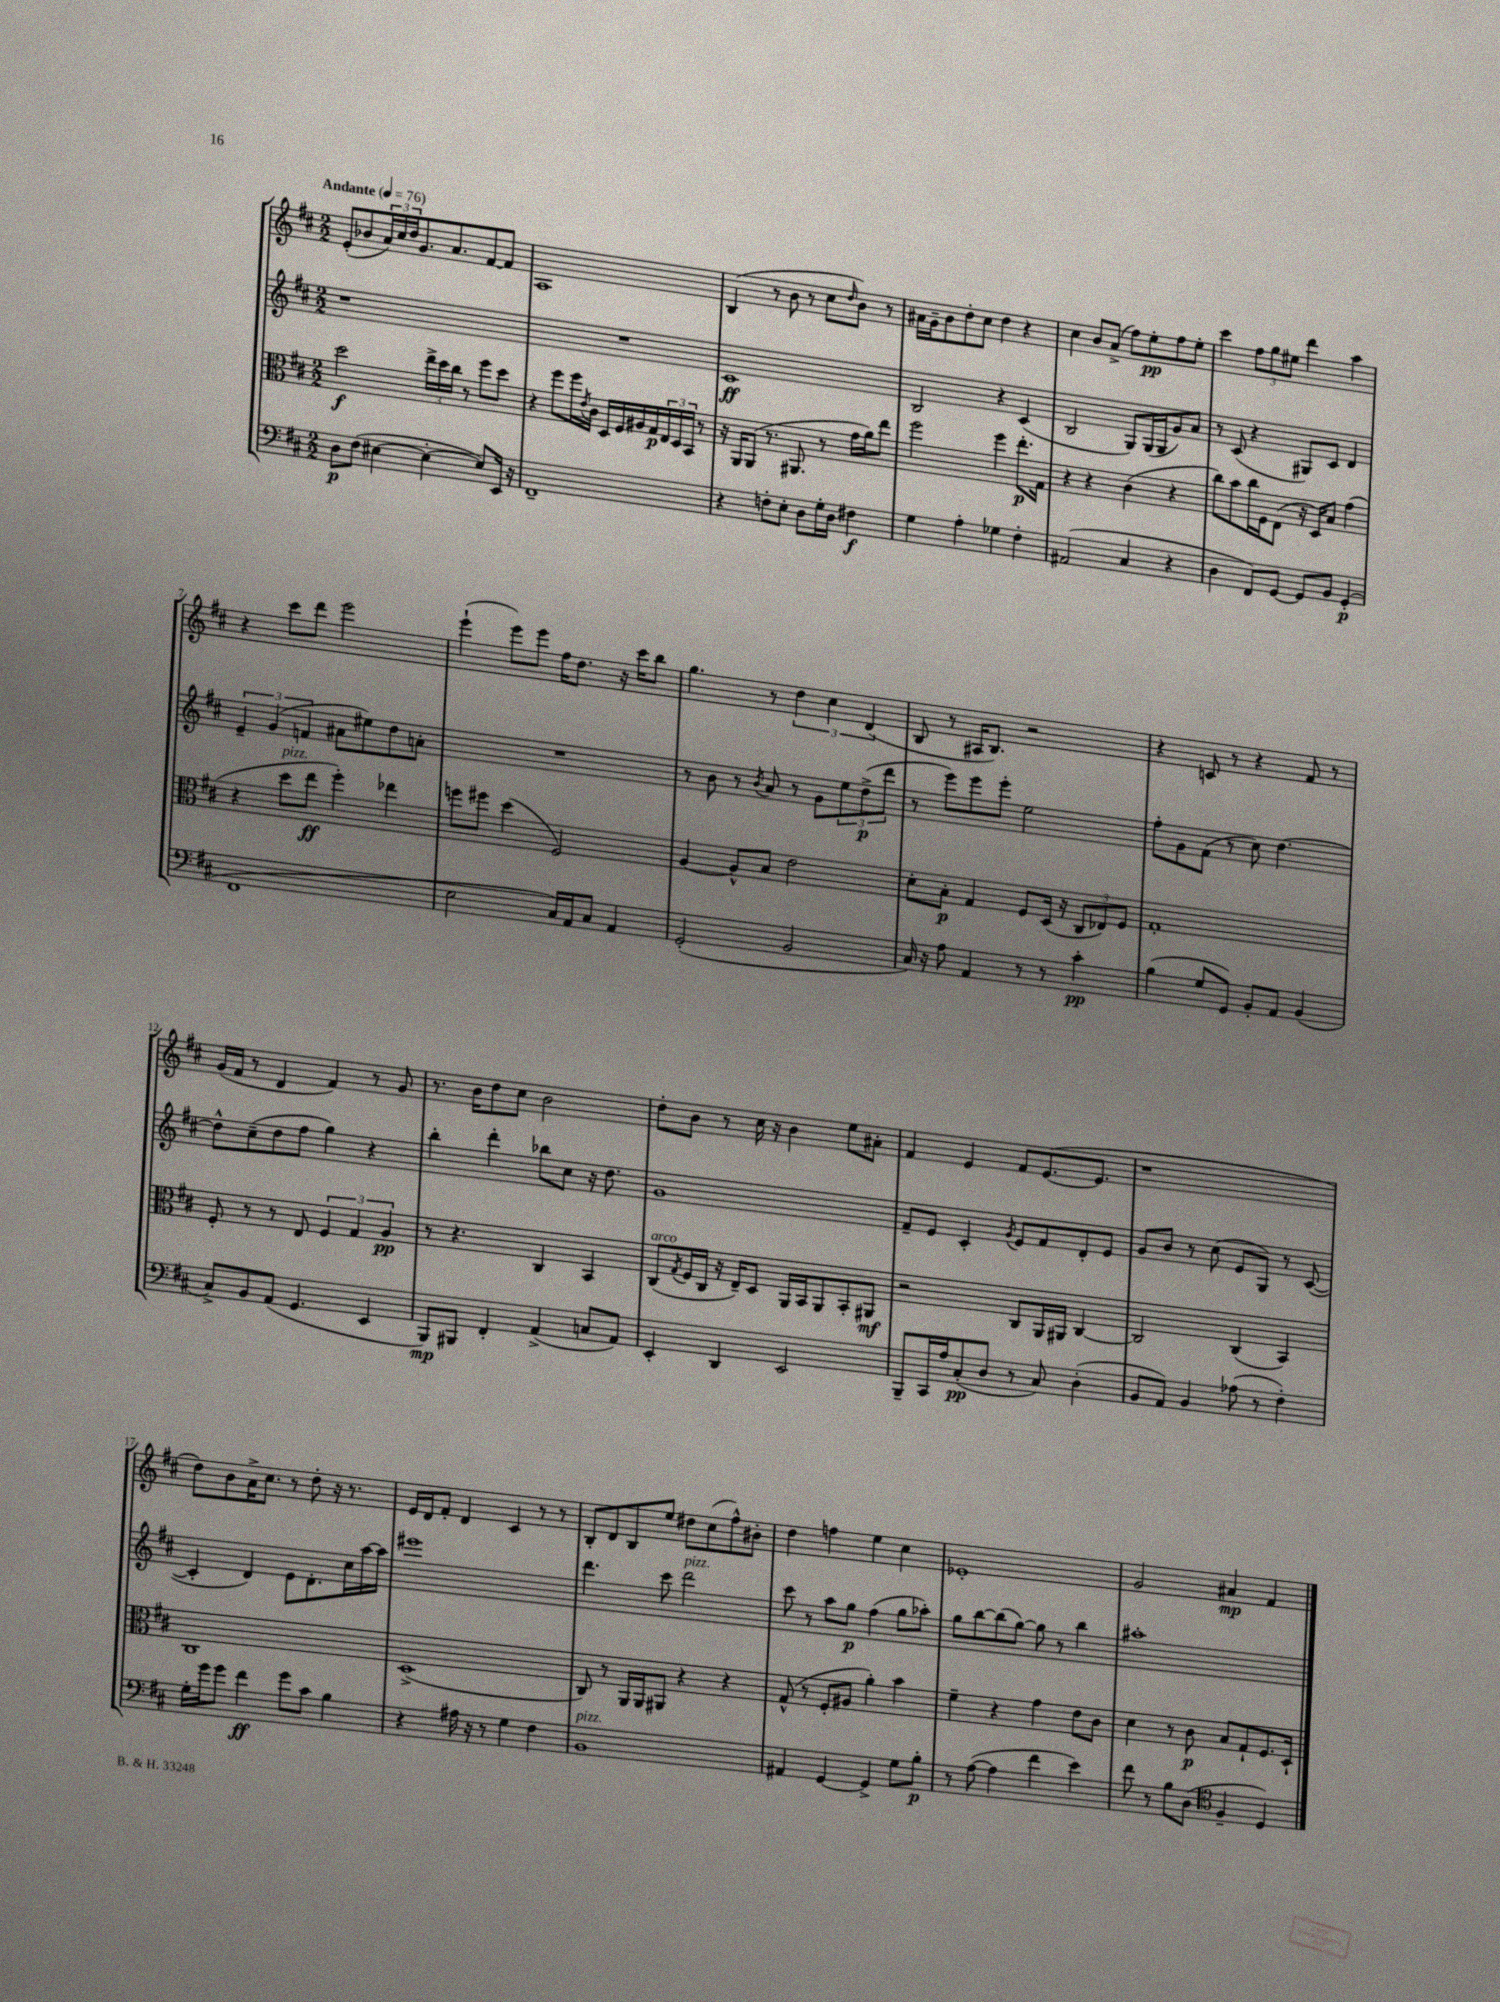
<<
\new StaffGroup <<
\new Staff = "s0" {
    \clef treble \key d \major \numericTimeSignature \time 2/2 \tempo "Andante" 4 = 76
    e'8-.( bes'8 \tuplet 3/2 { a'16) cis''16 d''16 } g'8. a'8. fis'8~ fis'8 |
    a1 |
    b4( r8 b'8 r8 cis''8 \grace { d''16 } b'8) r8 |
    ais'16 g'16-- b'8 d''8-. cis''8 d''4 r4 |
    cis''4 b'8 a'8->( fis''8) e''8-.\pp fis''8 e''8-. |
    cis'''4 \tuplet 3/2 { fis''8 g''8 eis''8 } d'''4 a''4 |
    r4 cis'''8 d'''8 e'''2 |
    e'''4-!( e'''8) e'''8 fis''16 d''8. r16 cis'''16 b''8 |
    g''4. r8 \tuplet 3/2 { d''4 cis''4 d'4( } |
    b8 r8 ais16 b8.) r2 |
    r4 c'8 r8 r4 fis'8 r8 |
    g'16( fis'16 r8 d'4 fis'4) r8 g'8 |
    r8. b'16 d''8 cis''8 b'2 |
    d''8-. b'8 r8 cis''16 r16 b'4 e''8 ais'8-. |
    fis'4 e'4 fis'8 e'8.~( e'8. |
    r1 |
    d''8) b'8 a'16-> cis''8. r8 d''8-. r16 r8. |
    e'16 d'16 fis'8-. d'4 cis'4 r8 r8 |
    b8-. d'8 b8 e''8 dis''8 cis''8( fis''8-^) bis'8-. |
    d''4 f''4 e''4 cis''4 |
    ees'1-. |
    g'2 ais'4\mp fis'4 \bar "|." |
}
\new Staff = "s1" {
    \clef treble \key d \major \numericTimeSignature \time 2/2
    r1 |
    R1 |
    cis'1\ff |
    b2 r4 cis'4( |
    b2 g8) g16( g16 g'8) a'8 |
    r8 cis'8( r4 gis8) cis'8 d'4 |
    \tuplet 3/2 { e'4-- g'4( f'4 } ais'8 eis''8) d''8 a'8-. |
    R1 |
    r8 b'8 r8 \acciaccatura { b'8 } a'8 r8 g'8 \tuplet 3/2 { e''8 d''8->\p( d'''8 } |
    r8 e'''8) e'''8 e'''8-. e''2 |
    fis''8-. g'8 fis'8( r8 cis''8) d''4.~ |
    d''8-^ cis''8--( d''8 fis''8 g''4) r4 |
    b''4-. d'''4-. bes''8 cis''8 r16 d''8. |
    g'1 |
    fis'8-- e'8 cis'4-. \acciaccatura { g'8 } e'8 fis'8 d'8-. e'8 |
    g'8 b'8 r8 cis''8( e'8 g8) r8 cis'8~( |
    cis'4-. d'4) e'8 d'8.-. cis''16 a''16~ a''16 |
    eis'''1 |
    d'''4. cis'''8 d'''2^\markup { \italic "pizz." } |
    cis'''8 r8 a''8 g''8\p fis''4( g''8 aes''8-.) |
    g''8 b''8~ b''8( g''8~) g''8 r8 b''4 |
    ais''1-. \bar "|." |
}
\new Staff = "s2" {
    \clef alto \key d \major \numericTimeSignature \time 2/2
    d''2\f \tuplet 3/2 { e''16-> d''16 cis''16 } r8 fis''8 d''8 |
    r4 fis''8 fis''16 \acciaccatura { e'8 } cis'16 d16 fis16 ais16 g16\p \tuplet 3/2 { e16 d16 b,16 } r8 |
    r16 a,16 a,8( r8. ais,8. r8 g'16 a'16) e''8 |
    fis''2 fis''4 e''8.-.\p g16 |
    r4 r4 cis'4( r4 |
    cis''8) b'8 cis''16 fis16 e8( r16 d16) b8 g'4( |
    r4 d''8^\markup { \italic "pizz." } e''8\ff fis''4-.) ees''4 |
    f''8 fis''8 d''4( fis2) |
    a4~ a8-^ b8 e'2 |
    d'8-. b8-.\p g4 fis8 d16( r16 \tuplet 3/2 { cis8 ees8) fis8 } |
    g1-. |
    fis8-. r8 r8 e8 \tuplet 3/2 { fis4 g4 a4\pp } |
    r8 r4. cis4 b,4 |
    cis8^\markup { \italic "arco" }( \acciaccatura { g8 } fis16 cis16 r16 e16--) d8 a,16 b,16 a,8 b,8-. ais,8\mf |
    r2 cis8 a,16 ais,16 cis4~ |
    cis2 cis4( b,4) |
    cis1 |
    d1->( |
    cis8) r8 a,16 a,16 ais,8 r4 r4 |
    g8-^( r8 fis8-. ais8 a'4-.) b'4 |
    fis'4-- r4 g'4 e'8 cis'8 |
    d'4 r8 cis'8\p b8 g8-! fis8. d16-! \bar "|." |
}
\new Staff = "s3" {
    \clef bass \key d \major \numericTimeSignature \time 2/2
    d8\p fis8( eis4~ eis4~-. eis8) e,16 r16 |
    fis,1-- |
    r4 f8-. e8-. d8 g16-. d16 fis4\f |
    g4 a4-. ges4 fis4-. |
    ais,2( cis4 r4 |
    d4 fis,8) g,8~ g,8 b,8 g,4-.\p( |
    fis,1 |
    e2 cis16) a,16 cis8 a,4 |
    g,2-.( b,2 |
    cis16) r16 a8 a,4 r8 r8 cis'4-.\pp |
    b4( g8 g,8) b,8-. a,8 b,4( |
    cis8->) b,8 a,8( g,4. e,4 |
    b,,8\mp) bis,,8 fis,4-. a,4->( c8 a,8) |
    e,4-. d,4 e,2 |
    b,,8-- cis,16 a16 cis8-.\pp( d8 r8 cis8) d4-.( |
    b,8 a,8) b,4 aes8( r8 fis4-.) |
    g16-. g'16 g'8 fis'4\ff g'8 cis'8 b4 |
    r4 ais16 r16 r8 g4 fis4 |
    b,1^\markup { \italic "pizz." } |
    ais,4 g,4~ g,4-> g8 b8-.\p |
    r8 a8~( a4 fis'4 e'4) |
    fis'8 r8 b8 d8( \clef tenor fis4-- d4) \bar "|." |
}
>>
>>
